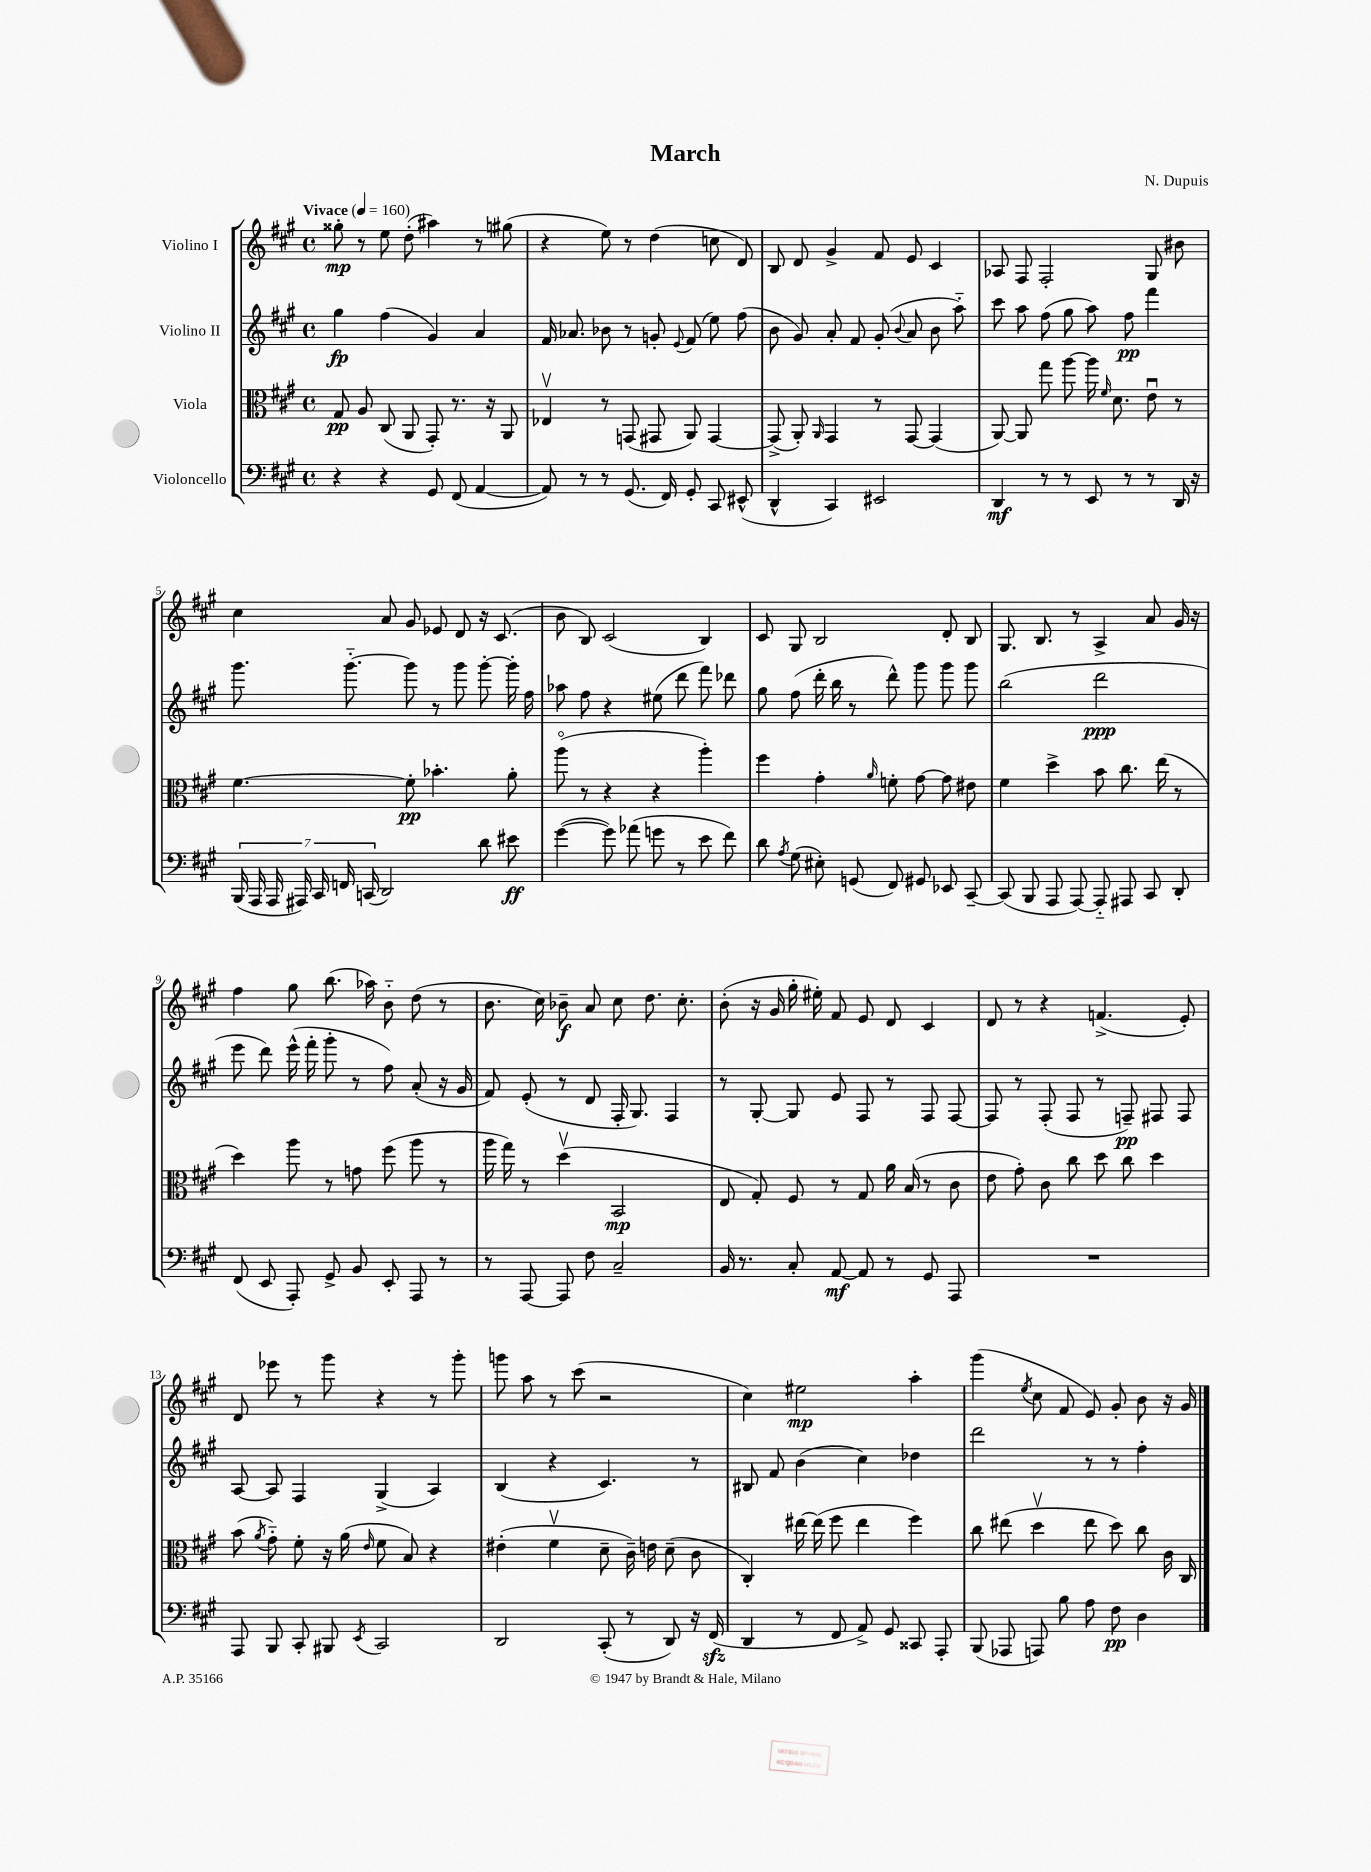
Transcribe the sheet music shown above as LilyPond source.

\header { title = "March" composer = "N. Dupuis" }
<<
\new StaffGroup <<
\new Staff = "s0" \with { instrumentName = "Violino I" } {
    \clef treble \key a \major \defaultTimeSignature \time 4/4 \tempo "Vivace" 4 = 160
    \autoBeamOff gisis''8-.\mp r8 e''8 d''8-.( ais''4) r8 gis''8( |
    r4 e''8) r8 d''4( c''8 d'8) |
    b8 d'8 gis'4-> fis'8 e'8 cis'4 |
    aes8 fis8 fis2-. gis8 bis'8 |
    cis''4 a'8 gis'8 ees'8 d'8 r16 cis'8.( |
    b'8 b8) cis'2( b4) |
    cis'8 gis8 b2 d'8-. b8 |
    gis8. b8. r8 a4-> a'8 gis'16 r16 |
    fis''4 gis''8 b''8.( aes''16) b'8-_ d''8( r8 |
    b'8. cis''16) bes'8--\f a'8 cis''8 d''8. cis''8.-. |
    b'8-.( r16 gis'16 gis''16-. eis''16-.) fis'8 e'8 d'8 cis'4 |
    d'8 r8 r4 f'4.->( e'8-.) |
    d'8 ees'''8 r8 gis'''8 r4 r8 gis'''8-. |
    g'''8 a''8 r8 cis'''8( r2 |
    cis''4) eis''2\mp a''4-. |
    gis'''4( \acciaccatura { e''8 } cis''8 fis'8 e'8) gis'8-. b'8 r16 gis'16 \bar "|." |
}
\new Staff = "s1" \with { instrumentName = "Violino II" } {
    \clef treble \key a \major \defaultTimeSignature \time 4/4
    \autoBeamOff gis''4\fp fis''4( gis'4) a'4 |
    fis'16 aes'8. bes'8 r8 g'8-. \appoggiatura { e'8 } fis'8( e''8) fis''8( |
    b'8 gis'8) a'8-. fis'8 gis'8-.( \appoggiatura { b'8 } a'8 b'8 a''8-_) |
    cis'''8 a''8 fis''8( gis''8 a''8) fis''8\pp fis'''4 |
    gis'''8. gis'''8.~-_ gis'''8 r8 gis'''8 gis'''8~-. gis'''16-. fis''16 |
    aes''8 fis''8 r4 eis''8( d'''8 fis'''8) des'''8 |
    gis''8 fis''8( d'''16-. b''16 r8 d'''8-^) gis'''8 gis'''8 gis'''8 |
    b''2( d'''2\ppp |
    e'''8 d'''8) e'''16-^( fis'''16-. gis'''8-. r8 fis''8) a'8-.( r16 gis'16 |
    fis'8) e'8-.( r8 d'8 fis16-. gis8.) fis4 |
    r8 gis8~-. gis8 e'8 fis8 r8 fis8 fis8~ |
    fis8 r8 fis8-.( fis8 r8 f8--\pp) fis8 fis8 |
    a8~ a8 fis4 gis4->( a4) |
    b4( r4 cis'4.) r8 |
    bis8 fis'8 b'4( cis''4) des''4 |
    d'''2 r8 r8 fis''4-. \bar "|." |
}
\new Staff = "s2" \with { instrumentName = "Viola" } {
    \clef alto \key a \major \defaultTimeSignature \time 4/4
    \autoBeamOff gis8\pp a8 cis8( a,8 gis,8-.) r8. r16 a,8 |
    ees4\upbow r8 g,8( gis,8 a,8) gis,4~ |
    gis,8->( a,8-.) \grace { a,16 } gis,4 r8 gis,8~ gis,4( |
    a,8~) a,8 gis''8 a''8~ a''16 \grace { fis'16 } d'8. e'8\downbow r8 |
    fis'4.~ fis'8-.\pp bes'4.-. a'8-. |
    a''8\flageolet( r8 r4 r4 a''4-.) |
    fis''4 gis'4-. \grace { a'16 } f'8-. gis'8~ gis'8 eis'8 |
    fis'4 d''4-> b'8 cis''8. e''16( r8 |
    d''4) a''8 r8 g'8 fis''8( a''8 r8 |
    a''16 gis''16) r8 d''4\upbow( b,2\mp |
    e8 gis8-.) fis8 r8 gis8 a'16 b16( r8 cis'8 |
    e'8 gis'8-.) cis'8 cis''8 d''8 cis''8 d''4 |
    b'8( \acciaccatura { a'8 } gis'8-_) fis'8-. r16 a'16( \grace { e'16 } fis'8 b8) r4 |
    eis'4-.( fis'4\upbow d'8-- cis'16--) e'16 d'8--( cis'8 |
    cis4-.) eis''16~ eis''16( fis''8 eis''4 fis''4) |
    cis''8 eis''8( d''4\upbow eis''8 d''8) cis''8 cis'16 cis16 \bar "|." |
}
\new Staff = "s3" \with { instrumentName = "Violoncello" } {
    \clef bass \key a \major \defaultTimeSignature \time 4/4
    \autoBeamOff r4 r4 gis,8 fis,8( a,4~ |
    a,8) r8 r8 gis,8.( fis,16) gis,8-. cis,8 eis,8-^( |
    d,4-^ cis,4) eis,2 |
    d,4\mf r8 r8 e,8 r8 r8 d,16 r16 |
    \tuplet 7/4 { b,,16( a,,16 a,,16 ais,,16) cis,16 f,16 c,16( } d,2) d'8 eis'8\ff |
    gis'4~( gis'8) aes'8( g'8 r8 e'8 fis'8) |
    d'8 \acciaccatura { a8 } gis8( eis8-.) g,8( fis,8) gis,8 ees,8 cis,8~-- |
    cis,8( b,,8 a,,8 a,,8~) a,,8-_ ais,,8 cis,8 d,8-. |
    fis,8( e,8 a,,8-.) gis,8-> b,8 e,8-. a,,8 r8 |
    r8 a,,8~ a,,8 fis8 cis2-- |
    b,16 r8. cis8-. a,8~\mf a,8 r8 gis,8 a,,8 |
    R1 |
    a,,8 b,,8 cis,8-. bis,,8 \acciaccatura { e,8 } cis,2 |
    d,2 cis,8-.( r8 d,8) r16 fis,16\sfz( |
    d,4 r8 fis,8 a,8->) gis,8 cisis,8 a,,8-. |
    b,,8( aes,,8 a,,8) b8 a8 fis8\pp d4 \bar "|." |
}
>>
>>
